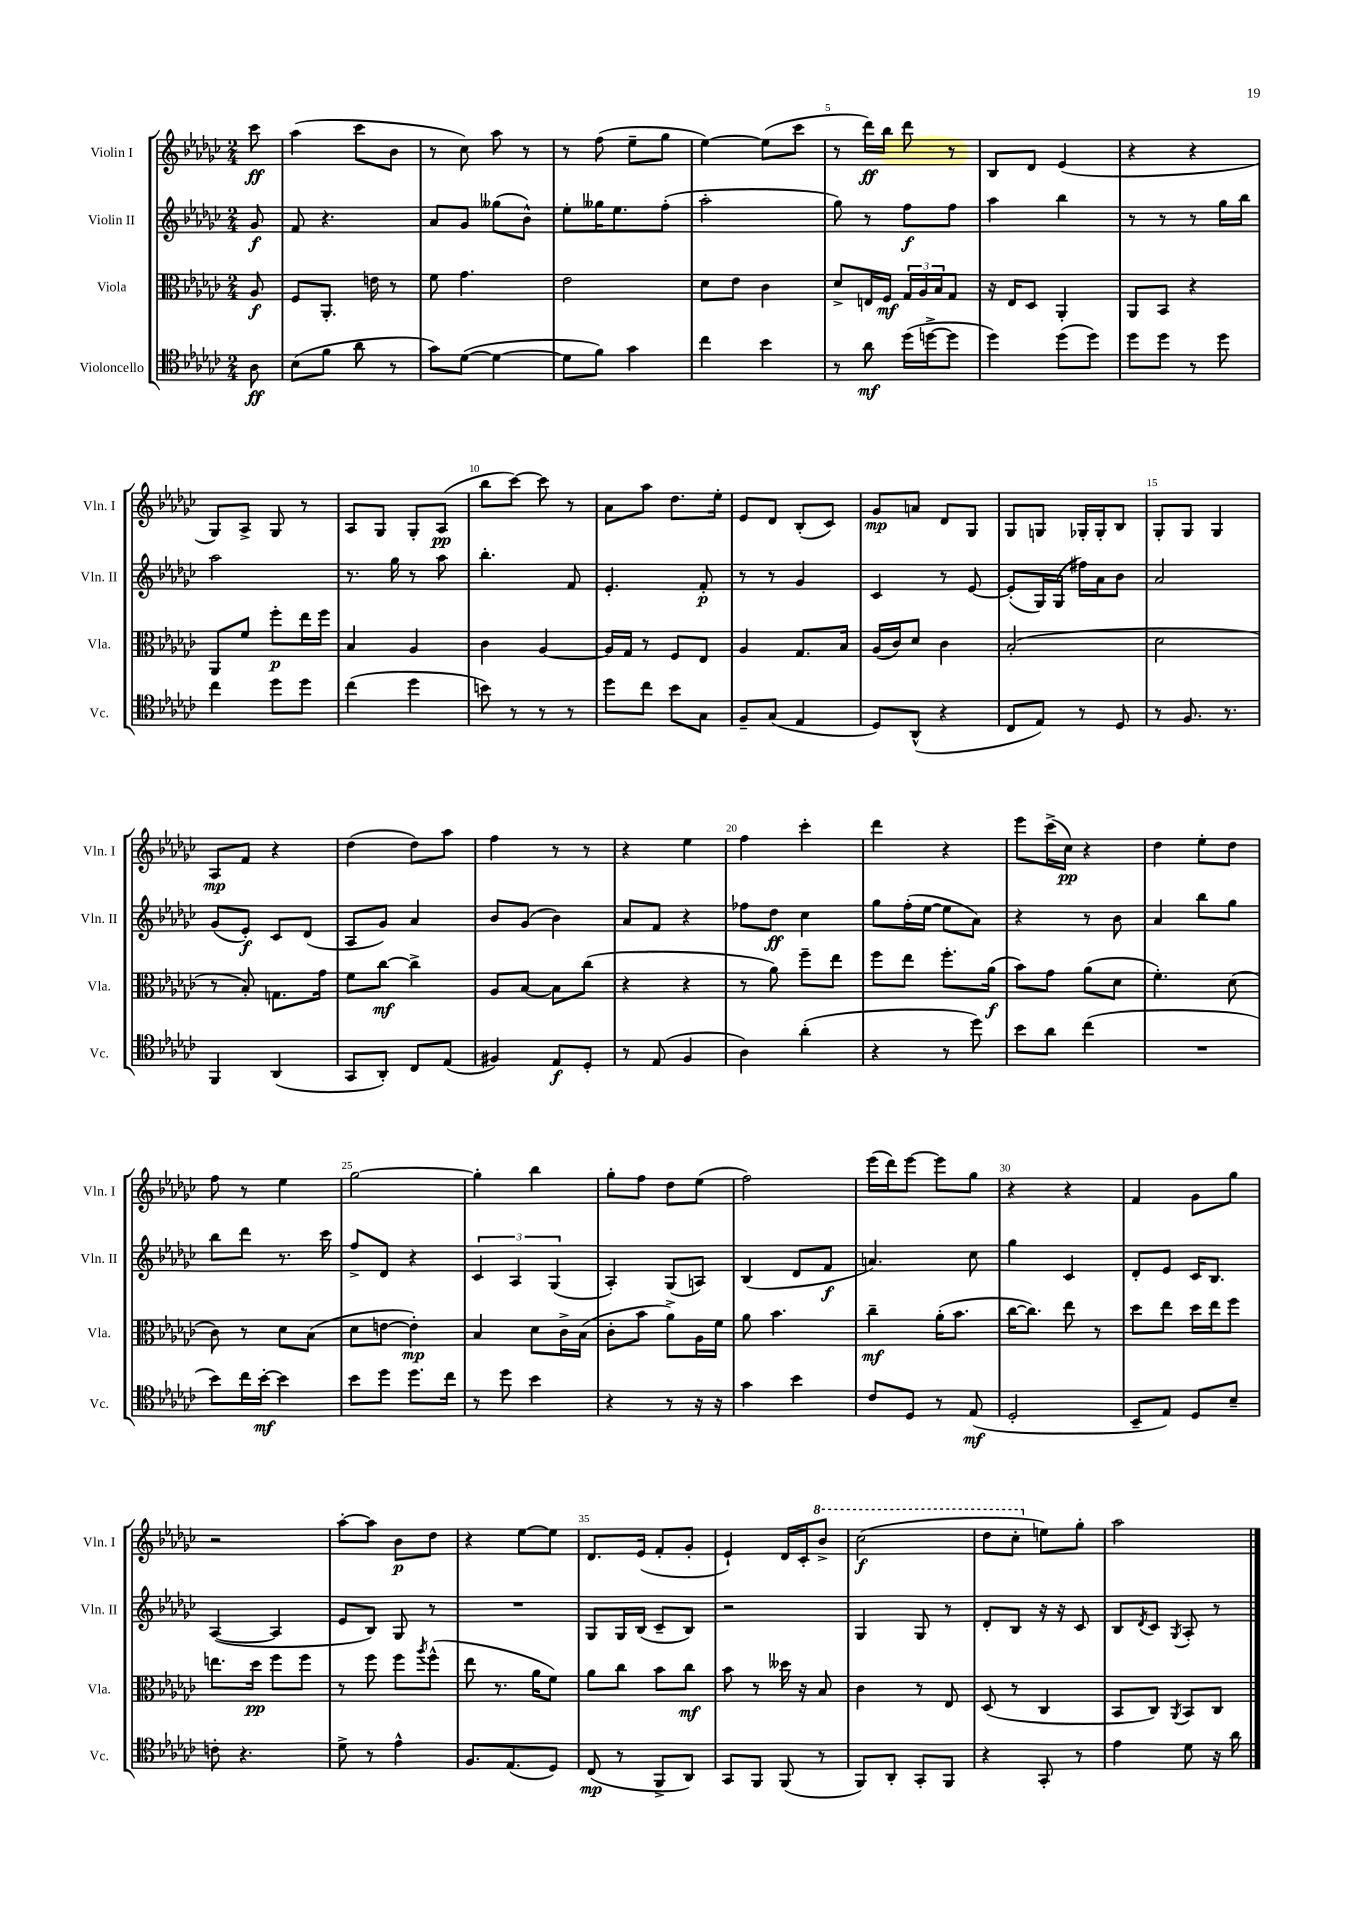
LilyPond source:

<<
\new StaffGroup <<
\new Staff = "s0" \with { instrumentName = "Violin I" shortInstrumentName = "Vln. I" } {
    \clef treble \key ges \major \numericTimeSignature \time 2/4 \partial 8
    ces'''8\ff |
    aes''4( ces'''8 bes'8 |
    r8 ces''8) aes''8 r8 |
    r8 f''8( ees''8-- ges''8 |
    ees''4~) ees''8( ces'''8 |
    r8 des'''16\ff) bes''16 des'''8 r8 |
    bes8 des'8 ees'4( |
    r4 r4 |
    ges8) aes8-> ges8 r8 |
    aes8 ges8 ges8-. aes8\pp( |
    bes''8 ces'''8~) ces'''8 r8 |
    aes'8 aes''8 des''8. ees''16-. |
    ees'8 des'8 bes8-.( ces'8) |
    ges'8\mp a'8 des'8 ges8 |
    ges8 g8 ges16-. ges16-. bes8 |
    ges8-. ges8 ges4 |
    aes8\mp f'8 r4 |
    des''4( des''8) aes''8 |
    f''4 r8 r8 |
    r4 ees''4 |
    f''4 ces'''4-. |
    des'''4 r4 |
    ees'''8 ces'''16->( ces''16\pp) r4 |
    des''4 ees''8-. des''8 |
    f''8 r8 ees''4 |
    ges''2~ |
    ges''4-. bes''4 |
    ges''8-. f''8 des''8 ees''8( |
    f''2) |
    ees'''16( des'''16) ees'''8~ ees'''8 ges''8 |
    r4 r4 |
    f'4 ges'8 ges''8 |
    r2 |
    aes''8~-. aes''8 bes'8\p des''8 |
    r4 ees''8~ ees''8 |
    des'8. ees'16( f'8-. ges'8-. |
    ees'4-!) des'16 ces'16-. \ottava #1 bes''8-> |
    ces'''2\f( |
    des'''8 ces'''8-. \ottava #0 e''8) ges''8-. |
    aes''2 \bar "|." |
}
\new Staff = "s1" \with { instrumentName = "Violin II" shortInstrumentName = "Vln. II" } {
    \clef treble \key ges \major \numericTimeSignature \time 2/4 \partial 8
    ges'8\f |
    f'8 r4. |
    aes'8 ges'8 geses''8( bes'8-^) |
    ees''8-. geses''16 ees''8. f''8-.( |
    aes''2-. |
    ges''8) r8 f''8\f f''8 |
    aes''4 bes''4 |
    r8 r8 r8 ges''16 bes''16 |
    aes''2 |
    r8. ges''16 r8 aes''8 |
    bes''4.-. f'8 |
    ees'4.-. f'8-.\p |
    r8 r8 ges'4 |
    ces'4 r8 ees'8~ |
    ees'8-.( ges16) ges16( fis''16) aes'16 bes'8 |
    aes'2 |
    ges'8( ees'8-.\f) ces'8 des'8( |
    aes8 ges'8) aes'4 |
    bes'8 ges'8( bes'4) |
    aes'8 f'8 r4 |
    fes''8 des''8\ff ces''4 |
    ges''8 f''16-.( ees''16~ ees''8 aes'8) |
    r4 r8 bes'8 |
    aes'4 bes''8 ges''8 |
    bes''8 des'''8 r8. ces'''16 |
    f''8-> des'8 r4 |
    \tuplet 3/2 { ces'4 aes4 ges4( } |
    aes4-.) ges8( a8) |
    bes4( des'8 f'8\f |
    a'4.) ces''8 |
    ges''4 ces'4 |
    des'8-. ees'8 ces'16 bes8. |
    aes4~( aes4 |
    ees'8 bes8) ges8 r8 |
    R2 |
    ges8 ges16 bes16( ces'8-- bes8) |
    r2 |
    ges4 ges8 r8 |
    des'8-. bes8 r16 r16 ces'8 |
    bes8 \acciaccatura { des'8 } ces'8 \acciaccatura { ges8 } aes8-. r8 \bar "|." |
}
\new Staff = "s2" \with { instrumentName = "Viola" shortInstrumentName = "Vla." } {
    \clef alto \key ges \major \numericTimeSignature \time 2/4 \partial 8
    aes8\f |
    f8 aes,8.-. e'16 r8 |
    f'8 ges'4. |
    ees'2 |
    des'8 ees'8 ces'4 |
    des'8-> e16 f16\mf \tuplet 3/2 { ges16 aes16 bes16 } ges8 |
    r16 ees16 des8 aes,4-. |
    aes,8 bes,8 r4 |
    aes,8 f'8 f''8-.\p ees''16 f''16 |
    bes4 aes4 |
    ces'4 aes4~ |
    aes16 ges16 r8 f8 ees8 |
    aes4 ges8. bes16 |
    aes16( ces'16) des'8 ces'4 |
    bes2-.( |
    des'2 |
    r8 bes8-.) g8. ges'16 |
    f'8 ces''8~\mf ces''4-> |
    aes8 bes8~ bes8 ces''8( |
    r4 r4 |
    r8 aes'8) f''8-- ees''8 |
    f''8 ees''8 f''8.-. aes'16\f( |
    bes'8) ges'8 aes'8( des'8 |
    f'4.-.) des'8( |
    ces'8) r8 des'8 bes8( |
    des'8 e'8~ e'4-.\mp) |
    bes4 des'8 ces'16-> bes16( |
    ces'8-. bes'8 aes'8->) aes16 f'16 |
    aes'8 bes'4. |
    ces''4--\mf aes'16-.( bes'8. |
    ces''16~ ces''8.) ees''8 r8 |
    des''8 ees''8 des''16 ees''16 f''8 |
    e''8. des''16\pp f''8 f''8 |
    r8 f''8 f''8 \acciaccatura { aes''8 } f''8-^( |
    ees''8 r8. aes'16 f'8) |
    aes'8 ces''8 bes'8 ces''8\mf |
    bes'8 r8 deses''16 r16 bes8 |
    ces'4 r8 ees8 |
    des8( r8 ces4 |
    bes,8 ces8) \acciaccatura { aes,8 } bes,8 ces8 \bar "|." |
}
\new Staff = "s3" \with { instrumentName = "Violoncello" shortInstrumentName = "Vc." } {
    \clef tenor \key ges \major \numericTimeSignature \time 2/4 \partial 8
    aes8\ff |
    bes8( f'8 aes'8 r8 |
    ges'8) des'8~( des'4~ |
    des'8 f'8) ges'4 |
    ces''4 bes'4 |
    r8 aes'8\mf des''16( d''16~-> d''8 |
    des''4) des''8( des''8) |
    des''8 des''8 r8 des''8 |
    ces''4 des''8 des''8 |
    ces''4( des''4 |
    b'8) r8 r8 r8 |
    des''8 ces''8 bes'8 ges8 |
    f8-- ges8( ees4 |
    des8) aes,8-^( r4 |
    ces8 ees8) r8 des8 |
    r8 f8. r8. |
    f,4 aes,4( |
    ges,8 aes,8-.) ces8 ees8( |
    fis4) ees8\f des8-. |
    r8 ees8( f4 |
    aes4) aes'4-.( |
    r4 r8 des''8) |
    bes'8 aes'8 ces''4( |
    R2 |
    bes'8) ces''16 bes'16~-.\mf bes'4 |
    bes'8 des''8 des''8. ces''16 |
    r8 des''8 bes'4 |
    r4 r8 r16 r16 |
    ges'4 bes'4 |
    ces'8 des8 r8 ees8\mf( |
    des2-. |
    bes,8-- ees8) des8 bes8-- |
    c'8-. r4. |
    des'8-> r8 ees'4-^ |
    f8. ees8.( des8) |
    ces8\mp( r8 f,8-> aes,8) |
    ges,8 f,8 f,8( r8 |
    f,8) aes,8-. ges,8-. f,8 |
    r4 ges,8-. r8 |
    ees'4 des'8 r16 aes'16 \bar "|." |
}
>>
>>
\layout { \context { \Score \override BarNumber.break-visibility = ##(#f #t #t) barNumberVisibility = #(every-nth-bar-number-visible 5) } }
